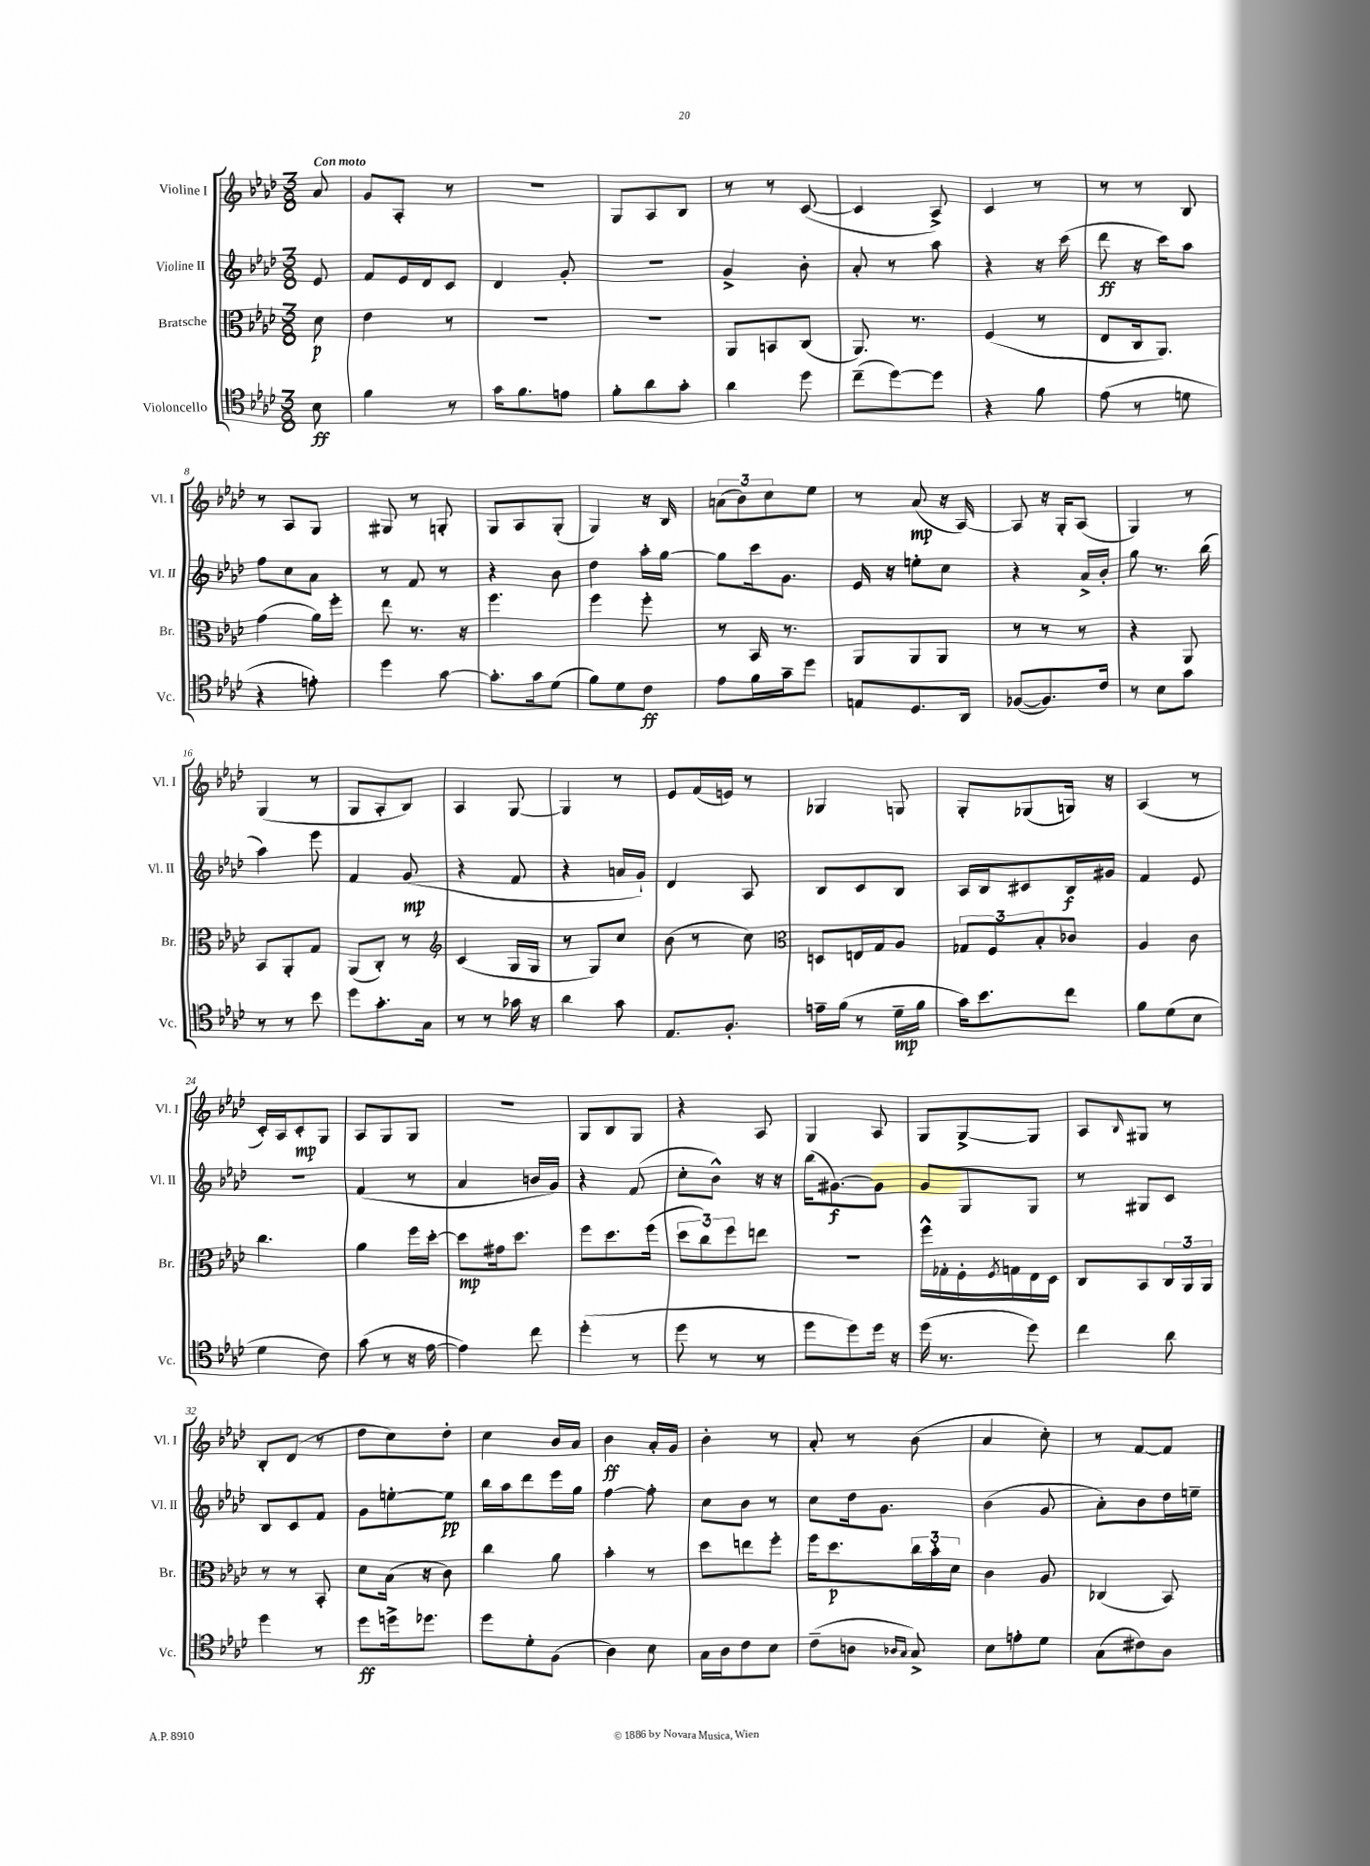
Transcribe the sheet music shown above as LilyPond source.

<<
\new StaffGroup <<
\new Staff = "s0" \with { instrumentName = "Violine I" shortInstrumentName = "Vl. I" } {
    \clef treble \key aes \major \numericTimeSignature \time 3/8 \partial 8 \tempo "Con moto"
    aes'8 |
    g'8 aes8-. r8 |
    R4. |
    g8 aes8 bes8 |
    r8 r8 c'8~( |
    c'4 aes8->) |
    c'4 r8 |
    r8 r8 bes8 |
    r8 aes8 g8 |
    gis8 r8 g8-. |
    g8 aes8 g8-.( |
    g4) r16 bes16 |
    \tuplet 3/2 { a'8( bes'8) c''8 } ees''8 |
    r8 aes'8\mp( r16 aes16~) |
    aes8 r16 g16-. aes8( |
    g4) r8 |
    g4( r8 |
    g8 aes8-. bes8) |
    aes4 g8~ |
    g4 r8 |
    ees'8 f'16( e'16) r8 |
    ges4 g8 |
    g8-. ges8( g16) r16 |
    aes4( r8 |
    c'16-.) aes16 c'8-.\mp g8 |
    aes8 g8 g8 |
    R4. |
    g8 bes8 g8 |
    r4 aes8 |
    g4 aes8 |
    g8 g8~-> g8 |
    aes8 \grace { bes16 } gis8 r8 |
    bes8-. des'8( r8 |
    des''8 c''8) des''8-. |
    c''4 bes'16 aes'16 |
    bes'4\ff aes'16-. g'16 |
    bes'4-. r8 |
    aes'8-. r8 bes'8( |
    aes'4 c''8-.) |
    r8 f'8~ f'8 \bar "|." |
}
\new Staff = "s1" \with { instrumentName = "Violine II" shortInstrumentName = "Vl. II" } {
    \clef treble \key aes \major \numericTimeSignature \time 3/8 \partial 8
    ees'8 |
    f'8 ees'16 des'16 c'8 |
    des'4 g'8-. |
    R4. |
    g'4-> bes'8-. |
    aes'8-. r8 aes''8 |
    r4 r16 c'''16( |
    des'''8\ff r16 c'''16) aes''8 |
    f''8 c''8 aes'8 |
    r8 f'8 r8 |
    r4 bes'8 |
    des''4 aes''16-. g''16~ |
    g''8 c'''16 g'8. |
    ees'16 r16 e''8-. c''8 |
    r4 aes'16-> bes'16-. |
    g''8 r8. bes''16( |
    aes''4) ees'''8 |
    f'4 g'8\mp( |
    r4 f'8 |
    r4 a'16 g'16-!) |
    des'4 aes8 |
    bes8 c'8 bes8 |
    aes16 bes16 cis'8 bes16\f gis'16 |
    f'4 ees'8 |
    R4. |
    f'4( r8 |
    aes'4 b'16 g'16) |
    r4 f'8( |
    c''8-. bes'8-^) r16 r16 |
    bes''16( gis'8.~\f) gis'8 |
    g'8 g8 g8 |
    r8 gis8 c'8 |
    bes8 c'8 f'8 |
    g'8 e''8~-. e''8\pp |
    bes''16 aes''16 des'''8 ees'''16 g''16 |
    f''4~ f''8-. |
    c''8 bes'8 r8 |
    c''8 des''16 g'8. |
    bes'4( g'8 |
    aes'8-.) bes'8 des''16 e''16-- \bar "|." |
}
\new Staff = "s2" \with { instrumentName = "Bratsche" shortInstrumentName = "Br." } {
    \clef alto \key aes \major \numericTimeSignature \time 3/8 \partial 8
    des'8\p |
    ees'4 r8 |
    R4. |
    R4. |
    aes,8 b,8 c8( |
    aes,8.) r8. |
    f4( r8 |
    ees8 c16 aes,8.) |
    g'4( aes'16) f''16-. |
    ees''8 r8. r16 |
    f''4. |
    f''4 f''8-. |
    r8 bes,16 r8. |
    aes,8 aes,8 aes,8 |
    r8 r8 r8 |
    r4 aes,8 |
    bes,8 aes,8-. g8 |
    aes,8( c8-.) r8 |
    \clef treble c'4( g16 g16 |
    r8 g8) c''8 |
    bes'8( r8 c''8) |
    \clef alto d8 e16 g16 aes8 |
    \tuplet 3/2 { ges8 f8 bes8-. } ces'8 |
    aes4 c'8 |
    c''4. |
    aes'4 f''16 des''16~-. |
    des''8\mp gis'16 des''8. |
    f''8 des''8. f''16( |
    \tuplet 3/2 { des''8 c''8) f''8 } e''8 |
    R4. |
    f''16-^ ges16-. f16-. \acciaccatura { f8 } g16 ees16 des16 |
    c8 bes,8 \tuplet 3/2 { c16 aes,16 aes,16 } |
    r8 r8 bes,8-. |
    des'8 bes16( r16 c'8) |
    c''4 aes'8 |
    bes'4-. r8 |
    des''8 e''8 f''8-. |
    f''16 des''8.\p \tuplet 3/2 { c''16 bes'16-. des'16 } |
    c'4 aes8 |
    ces4( bes,8) \bar "|." |
}
\new Staff = "s3" \with { instrumentName = "Violoncello" shortInstrumentName = "Vc." } {
    \clef tenor \key aes \major \numericTimeSignature \time 3/8 \partial 8
    bes8\ff |
    f'4 r8 |
    g'16 f'8. e'8 |
    f'8-. aes'8 g'8-. |
    aes'4 des''8 |
    c''8--( des''8~) des''8 |
    r4 f'8 |
    ees'8( r8 d'8 |
    r4 e'8-.) |
    des''4 g'8~ |
    g'8.-. g'16 des'8( |
    f'8) des'8 c'8\ff |
    ees'8 f'16 g'16-- des''8 |
    e8 des8. aes,16 |
    fes8~( fes8.) c'16 |
    r8 bes8 g'8 |
    r8 r8 bes'8 |
    des''8 g'8.-. g16 |
    r8 r8 ges'16 r16 |
    aes'4 g'8 |
    ees8. f8.-. |
    e'16-- f'16( r8 des'16--\mp f'16 |
    g'16) bes'8. c''8 |
    f'8 des'8( bes8 |
    des'4 c'8) |
    g'8( r8 r16 ees'16~ |
    ees'4) c''8 |
    des''4-.( r8 |
    des''8 r8 r8 |
    des''8 des''8) des''16 r16 |
    des''16( r8. des''8) |
    c''4 aes'8 |
    des''4 r8 |
    des''8\ff d''16-> des''8. |
    des''8 des'8-. f8( |
    aes4) bes8 |
    g16 aes16 c'8 bes8 |
    c'8--( a8 \grace { aes16 g16 } g8->) |
    bes8 e'8-. des'8 |
    g8( cis'8) aes8 \bar "|." |
}
>>
>>
